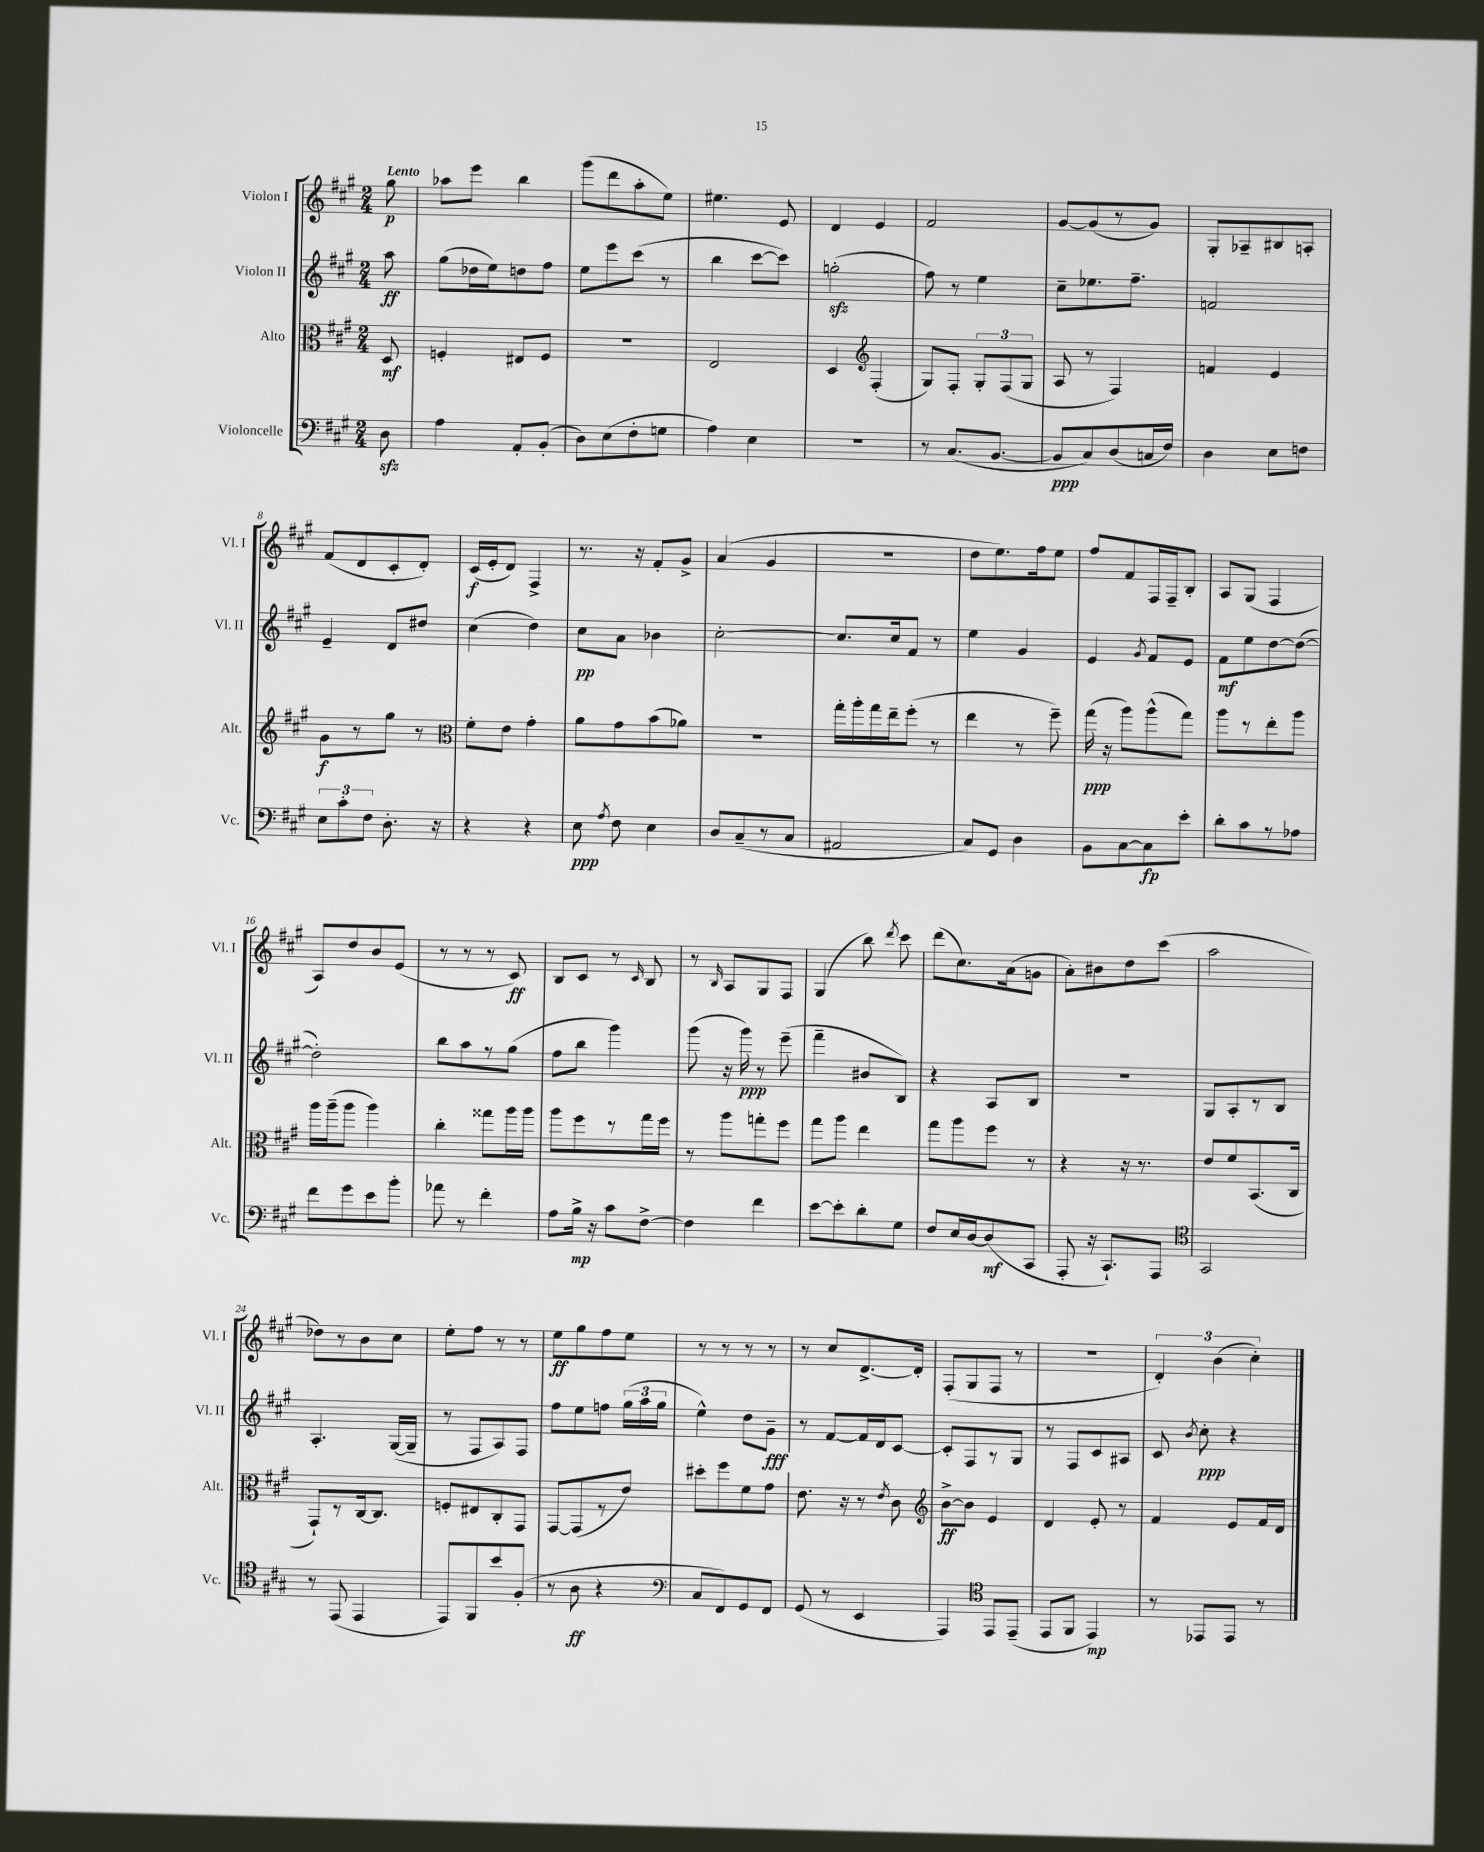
<<
\new StaffGroup <<
\new Staff = "s0" \with { instrumentName = "Violon I" shortInstrumentName = "Vl. I" } {
    \clef treble \key a \major \numericTimeSignature \time 2/4 \partial 8 \tempo "Lento"
    \autoBeamOff gis''8\p |
    aes''8[ e'''8] b''4 |
    gis'''8[( d'''8 a''8-. e''8]) |
    eis''4. e'8 |
    d'4 e'4 |
    fis'2 |
    gis'8[~ gis'8( r8 gis'8]) |
    gis8[-. aes8-- bis8 a8]-. |
    fis'8[( d'8 cis'8-. d'8]-.) |
    cis'16[\f( e'16-. d'8]) fis4-> |
    r8. r16 fis'8[-. gis'8]-> |
    a'4( gis'4 |
    R2 |
    d''8[ e''8.) fis''16 e''8] |
    fis''8[ fis'8 fis16 fis16-- b8]-. |
    a8[ gis8]( fis4 |
    a8[) d''8 b'8 e'8]( |
    r8 r8 r8 cis'8\ff) |
    b8[ cis'8] r8 \grace { cis'16 } b8 |
    r8 \grace { b16 } a8[ gis8 fis8] |
    gis4( b''8) \acciaccatura { d'''8 } cis'''8 |
    d'''8[( cis''8.) a'16( g'8] |
    a'8[-.) bis'8 d''8 cis'''8]( |
    a''2 |
    des''8[) r8 b'8 cis''8] |
    e''8[-. fis''8] r8 r8 |
    e''8[\ff gis''8 fis''8 e''8] |
    r8 r8 r8 r8 |
    r8 cis''8[ d'8.~-> d'16]-. |
    fis8[-.( gis8 fis8] r8 |
    r2 |
    \tuplet 3/2 { d'4-.) b'4( cis''4-.) } \bar "|." |
}
\new Staff = "s1" \with { instrumentName = "Violon II" shortInstrumentName = "Vl. II" } {
    \clef treble \key a \major \numericTimeSignature \time 2/4 \partial 8
    \autoBeamOff a''8\ff |
    gis''8[( des''16 e''16) d''8 fis''8] |
    e''8[ e'''8 cis'''8]( r8 |
    b''4 cis'''8[~ cis'''8]) |
    g''2-.\sfz( |
    fis''8) r8 e''4 |
    cis''8[-- ees''8. fis''8.]-- |
    f'2 |
    e'4-- d'8[ dis''8] |
    cis''4( d''4) |
    cis''8[\pp a'8] bes'4 |
    cis''2~-. |
    cis''8.[ cis''16 fis'8] r8 |
    e''4 gis'4 |
    e'4 \acciaccatura { gis'8 } fis'8[ e'8] |
    fis'8[\mf e''8 d''8~ d''8]~( |
    d''2-.) |
    b''8[ a''8 r8 gis''8]( |
    fis''8[ b''8] gis'''4) |
    gis'''8( r16 gis'''16\ppp) r8 e'''8--( |
    fis'''4-- bis'8[ b8]) |
    r4 a8[ b8] |
    r2 |
    gis8[ a8-. r8 b8] |
    a4.-. gis16[~( gis16]-- |
    r8 fis8[ a8) fis8] |
    fis''8[ e''8 f''8] \tuplet 3/2 { gis''16[( a''16 gis''16] } |
    e''4-^) d''8[ gis'8]--\fff |
    r8 fis'8[~ fis'16 d'16 cis'8]~ |
    cis'8[-. fis8 r8 gis8] |
    r8 fis8[ cis'8 ais8] |
    cis'8 \acciaccatura { b'8 } cis''8-.\ppp r4 \bar "|." |
}
\new Staff = "s2" \with { instrumentName = "Alto" shortInstrumentName = "Alt." } {
    \clef alto \key a \major \numericTimeSignature \time 2/4 \partial 8
    \autoBeamOff d8\mf |
    f4-. eis8[ f8] |
    r2 |
    e2 |
    d4 \clef treble fis4-.( |
    gis8[) fis8]-. \tuplet 3/2 { gis8[-. fis8( gis8] } |
    a8 r8 fis4) |
    f'4 e'4 |
    gis'8[\f r8 gis''8] r8 |
    \clef alto fis'8[-. e'8] gis'4-. |
    a'8[ gis'8 b'8( aes'8]) |
    R2 |
    gis''16[-. a''16-. gis''16 e''16-- fis''8]-.( r8 |
    e''4 r8 fis''8--) |
    gis''16\ppp( r16 a''8[) a''8-^( gis''8]) |
    a''8[ r8 e''8-. a''8] |
    a''16[ a''16--( a''8] a''4) |
    cis''4-. gisis''8[ a''16 a''16] |
    a''8[ fis''8 r8 gis''16 fis''16] |
    r8 a''8[ g''8-. fis''8] |
    gis''8[ a''8] e''4 |
    gis''8[ a''8 fis''8] r8 |
    r4 r16 r8. |
    e'8[ fis'8 b,8.( cis16] |
    gis,8[-!) r8 cis16~ cis8.] |
    f8[-. eis8 cis8-. gis,8] |
    gis,8[~ gis,8( r8 e'8]) |
    dis''8[-. fis''8 fis'8 gis'8] |
    e'8. r16 r8 \acciaccatura { e'8 } cis'8 |
    \clef treble b'8[~->\ff b'8] e'4 |
    d'4 e'8-. r8 |
    fis'4 e'8[ fis'16 d'16] \bar "|." |
}
\new Staff = "s3" \with { instrumentName = "Violoncelle" shortInstrumentName = "Vc." } {
    \clef bass \key a \major \numericTimeSignature \time 2/4 \partial 8
    \autoBeamOff d8\sfz |
    a4 a,8[-. b,8]-.( |
    d8[) e8( fis8-. g8] |
    a4) e4 |
    r2 |
    r8 cis8.[( b,8.]~ |
    b,8[\ppp cis8) d8( c16 fis16]) |
    d4 e8[ f8] |
    \tuplet 3/2 { e8[ cis'8-. fis8] } d8.-. r16 |
    r4 r4 |
    e8\ppp \acciaccatura { a8 } fis8 e4 |
    d8[ cis8--( r8 cis8] |
    ais,2 |
    cis8[) gis,8] d4 |
    b,8[ cis8~ cis8\fp e'8]-. |
    d'8[-. cis'8 r8 aes8] |
    fis'8[ gis'8 e'8 b'8]-. |
    aes'8 r8 fis'4-. |
    a8[ b16]->\mp r16 cis'8[ fis8]~-> |
    fis4 fis'4 |
    e'8[~ e'8-. d'8-. gis8] |
    fis8[ e16 d16~ d8\mf( cis,8] |
    a,,8-. r16 cis,8.[-!) a,,8] |
    \clef tenor gis,2 |
    r8 e,8( e,4 |
    e,8[) fis,8 b'8 fis8]-.( |
    r8 a8\ff r4 |
    \clef bass cis8[ fis,8) gis,8 fis,8] |
    gis,8( r8 e,4 |
    a,,4) \clef tenor e,8[ e,8]--( |
    e,8[ fis,8] e,4\mp) |
    r8 ees,8[ ees,8] r8 \bar "|." |
}
>>
>>
